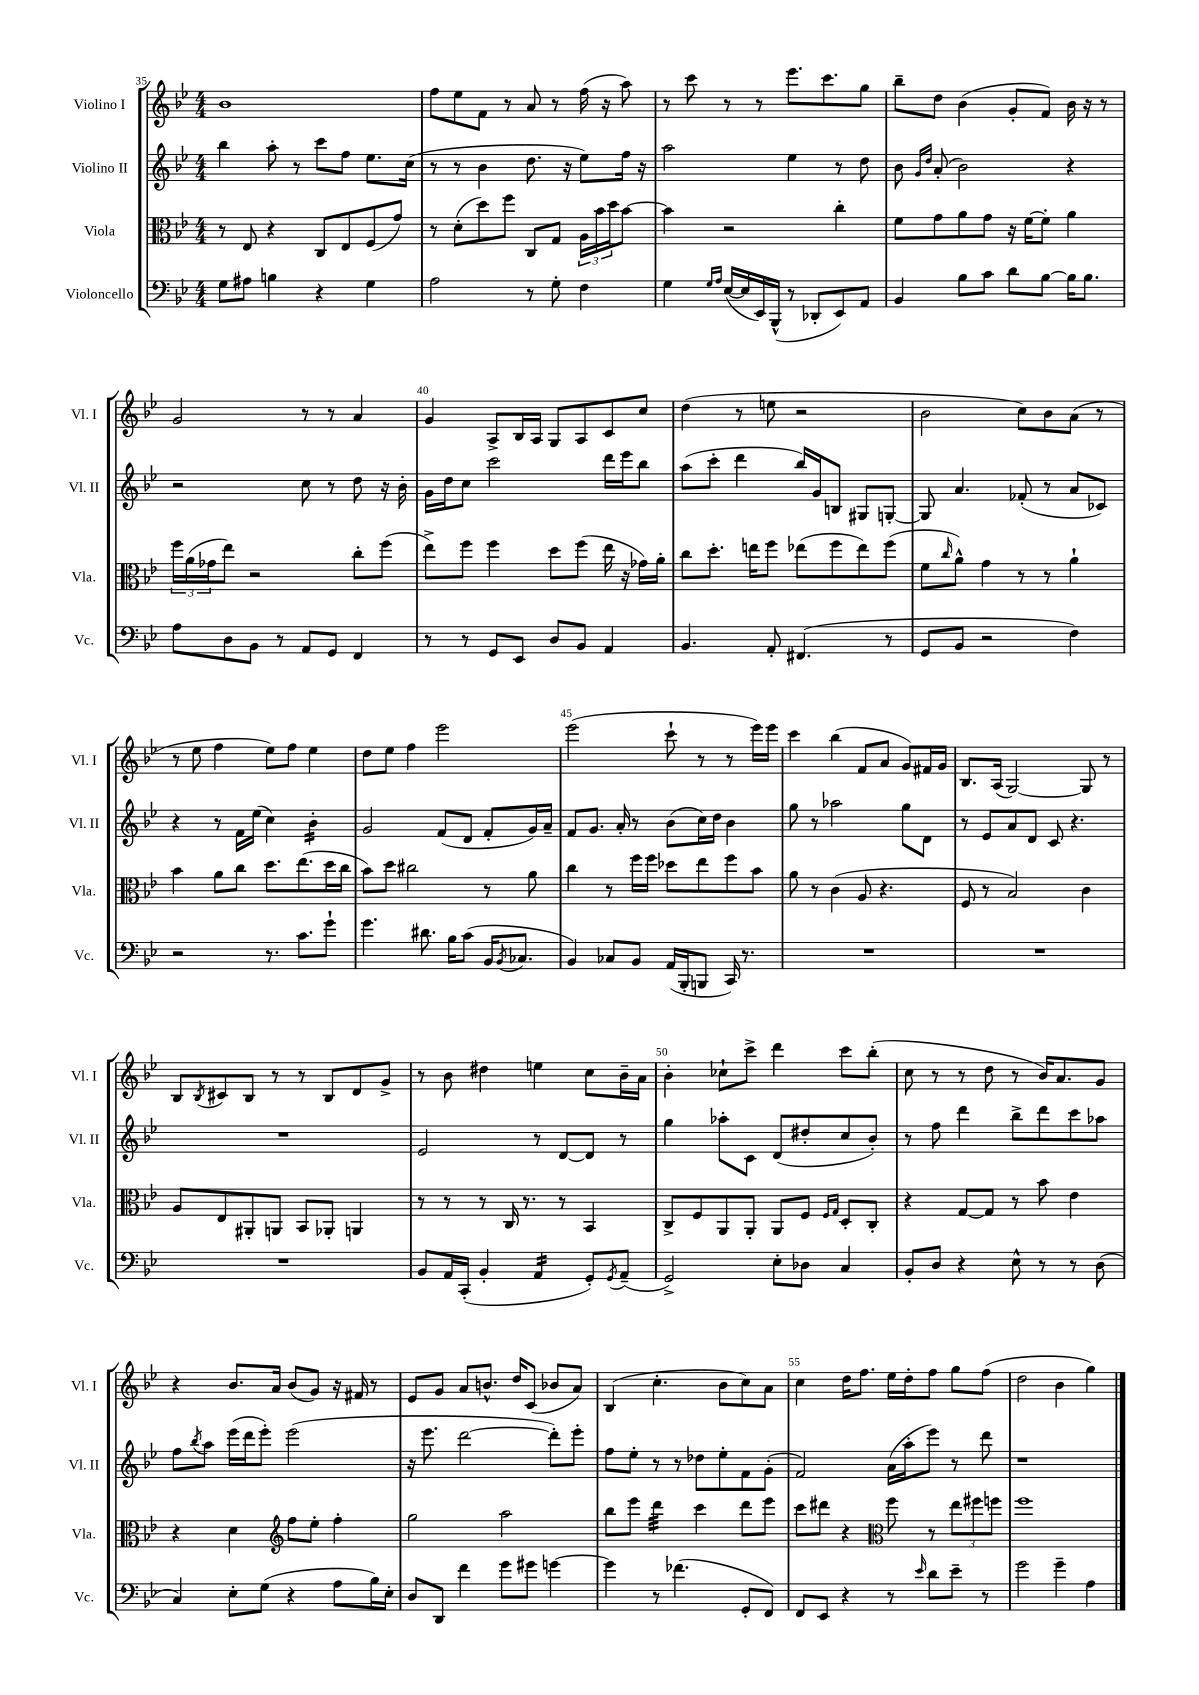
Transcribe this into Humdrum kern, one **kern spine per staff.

**kern	**kern	**kern	**kern
*staff4	*staff3	*staff2	*staff1
*clefF4	*clefC3	*clefG2	*clefG2
*k[b-e-]	*k[b-e-]	*k[b-e-]	*k[b-e-]
*M4/4	*M4/4	*M4/4	*M4/4
8G	8r	4bb-	1b-
8A#	8E-	.	.
4B	4r	8aa'	.
.	.	8r	.
4r	8C	8ccc	.
.	8E-	8ff	.
4G	(8F	8.ee-	.
.	8g)	.	.
.	.	(16cc	.
=	=	=	=
2A	8r	8r	8ff
.	(8d'	8r	8ee-
.	8dd)	4b-	8f
.	8ff	.	8r
8r	8C	8.dd	8a
8G'	8G	.	8r
.	.	16r	.
4F	24A	8ee-)	(16ff
.	24b-	.	.
.	.	.	16r
.	24dd	.	.
.	[8b-	16ff	8aa)
.	.	16r	.
=	=	=	=
4G	4b-]	2aa	8r
.	.	.	8ccc
16qqG	.	.	.
16qqA	.	.	.
([16E-	2r	.	8r
16E-]	.	.	.
16EE-)	.	.	8r
(16BBB-^^	.	.	.
8r	.	4ee-	8.eee-
8DD-'	.	.	.
.	.	.	8.ccc
8EE-)	4cc'	8r	.
8AA	.	8dd	8gg
=	=	=	=
4BB-	8f	8b-	8bb-~
.	.	16qqg	.
.	.	16qqdd	.
.	8g	(8a'	8dd
8B-	8a	2b-)	(4b-
8c	8g	.	.
8d	16r	.	8g'
.	[16f	.	.
[8B-	8f']	.	8f)
16B-]	4a	4r	16b-
8.B-	.	.	16r
.	.	.	8r
=	=	=	=
8A	24ff	2r	2g
.	(24a	.	.
.	24g-	.	.
8D	8ee-)	.	.
8BB-	2r	.	.
8r	.	.	.
8AA	.	8cc	8r
8GG	.	8r	8r
4FF	8cc'	8dd	4a
.	(8ff	16r	.
.	.	16b-'	.
=	=	=	=
8r	8ee-^)	16g	4g
.	.	16dd	.
8r	8ff	8cc	.
8GG	4ff	2ccc	8A^
8EE-	.	.	16B-
.	.	.	16A
8D	8dd	.	8G
8BB-	(8ff	.	8A
4AA	16ee-	16ddd	8c
.	16r	16eee-	.
.	16g-)	8bb-	8cc
.	16a'	.	.
=	=	=	=
4.BB-	8cc	(8aa	(4dd
.	8.dd'	8ccc'	.
.	.	4ddd	8r
.	16ee	.	.
8AA'	8ff	.	8ee
(4.FF#	(8ee-	16bb-)	2r
.	.	16g	.
.	8ff	8B	.
.	8ee-)	8G#	.
8r	(8ff	[8G'	.
=	=	=	=
8GG	8f	8G]	2b-
.	16qqcc	.	.
8BB-	8a^^)	4.a	.
2r	4g	.	.
.	8r	(8f-'	8cc)
.	8r	8r	8b-
4F)	4a`	8a	(8a
.	.	8c-)	8r
=	=	=	=
2r	4b-	4r	8r
.	.	.	8ee-
.	8a	8r	4ff
.	8cc	16f	.
.	.	(16ee-	.
8.r	8.dd	4cc)	8ee-)
.	.	.	8ff
8.c	(8.ee-	.	.
.	.	4b-'	4ee-
8g`	16dd	.	.
.	16cc	.	.
=	=	=	=
4.g	8b-)	2g	8dd
.	8dd	.	8ee-
.	2cc#	.	4ff
8.d#	.	.	.
.	.	(8f	2eee-
16B-	.	.	.
(8c	.	8d	.
16BB-	8r	8f'	.
8qBB-	.	.	.
8.C-	.	.	.
.	8a	16g)	.
.	.	16a~	.
=	=	=	=
4BB-)	4cc	8f	(2eee-
.	.	8.g	.
8C-	8r	.	.
.	.	16a'	.
8BB-	16ff	8r	.
.	16ff	.	.
(16AA	8dd-	(8b-	8ccc`
16BBB-'	.	.	.
8BBB	8ee-	16cc)	8r
.	.	16dd	.
16CC)	8ff	4b-	8r
8.r	.	.	.
.	8b-	.	16eee-)
.	.	.	16eee-
=	=	=	=
1r	8a	8gg	4ccc
.	8r	8r	.
.	(4c	2aa-	(4bb-
.	8A	.	8f
.	4.r	.	8a
.	.	8gg	8g)
.	.	8d	16f#
.	.	.	16g
=	=	=	=
1r	8F	8r	8.B-
.	8r	8e-	.
.	.	.	(16A
.	2B-)	8a	[2G)
.	.	8d	.
.	.	8c	.
.	.	4.r	.
.	4c	.	8G]
.	.	.	8r
=	=	=	=
1r	8A	1r	8B-
.	.	.	8qB-
.	8E-	.	8c#
.	8AA#'	.	8B-
.	8AA	.	8r
.	8BB-	.	8r
.	8AA-'	.	8B-
.	4AA	.	8d
.	.	.	8g^
=	=	=	=
8BB-	8r	2e-	8r
16AA	8r	.	8b-
(16CC'	.	.	.
4BB-'	8r	.	4dd#
.	16C	.	.
.	8.r	.	.
4AA	.	8r	4ee
.	8r	[8d	.
8GG')	4BB-	8d]	8cc
8qGG	.	.	.
(8AA~	.	8r	16b-~
.	.	.	16a
=	=	=	=
2GG^)	8C^	4gg	4b-'
.	8F	.	.
.	8AA	8aa-'	8cc-`
.	8AA'	8c	8ccc^
8E-'	8AA	(8d	4ddd
8D-	8F	8dd#'	.
.	16qqF	.	.
.	16qqG	.	.
4C	8D'	8cc	8ccc
.	8C'	8b-')	(8bb-'
=	=	=	=
8BB-'	4r	8r	8cc
8D	.	8ff	8r
4r	[8G	4ddd	8r
.	8G]	.	8dd
8E-^^	8r	8bb-^	8r
8r	8b-	8ddd	16b-)
.	.	.	8.a
8r	4e-	8ccc	.
(8D	.	8aa-	8g
=	=	=	=
4C)	4r	8ff	4r
.	.	8qbb-	.
.	.	8aa	.
8E-'	4d	(16eee-	8.b-
.	.	16ddd	.
(8G	.	8eee-')	.
.	.	.	16a
*	*clefG2	*	*
4r	8ff	(2eee-	(8b-
.	8ee-'	.	8g)
8A	4ff'	.	16r
.	.	.	16f#
16B-)	.	.	8r
16E-'	.	.	.
=	=	=	=
8D	2gg	16r	8e-
.	.	8.eee-	.
8DD	.	.	8g
4f	.	[2ddd	8a
.	.	.	8.b^^
8g	2aa	.	.
.	.	.	16dd
8g#	.	.	(8c
[4g	.	8ddd'])	8b-
.	.	8eee-'	8a)
=	=	=	=
4g]	8bb-	8ff	(4B-
.	8eee-	8ee-'	.
8r	4ddd	8r	4.cc'
(4.f-	.	8r	.
.	4ccc	8dd-	.
.	.	8ee-'	8b-
8GG'	8ddd	8f	8cc)
8FF)	8eee-	(8g'	8a
=	=	=	=
8FF	8ccc	2f)	4cc
8EE-	8ddd#	.	.
4r	4r	.	16dd
.	.	.	8.ff
*	*clefC3	*	*
8r	8ff	(16a	16ee-
.	.	16aa'	16dd'
16qqe-	.	.	.
8d	8r	8eee-)	8ff
8e-~	12ee-	8r	8gg
.	12ff#	.	.
8r	.	8ddd	(8ff
.	12ff	.	.
=	=	=	=
2g	1ff	1r	2dd
4g~	.	.	4b-
4A	.	.	4gg)
==	==	==	==
*-	*-	*-	*-
